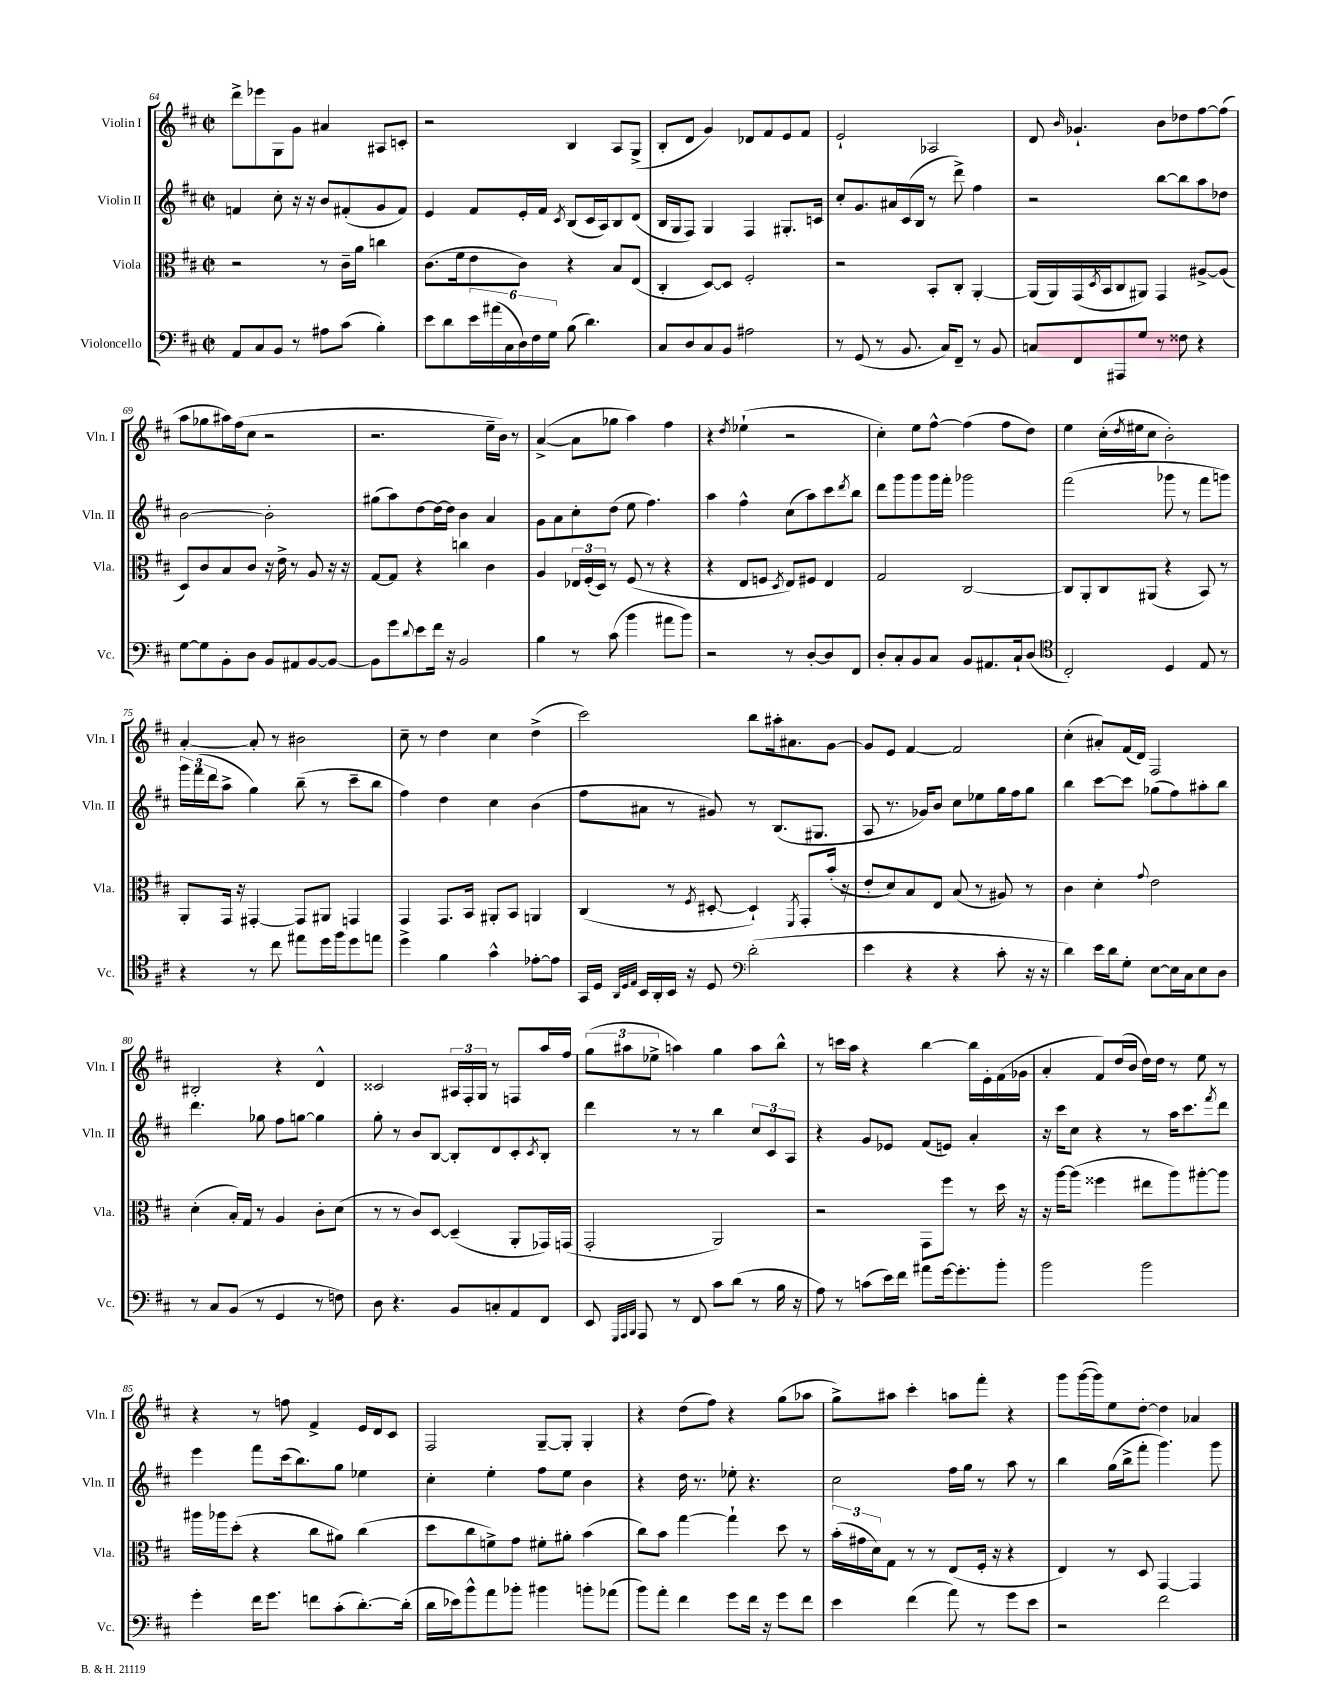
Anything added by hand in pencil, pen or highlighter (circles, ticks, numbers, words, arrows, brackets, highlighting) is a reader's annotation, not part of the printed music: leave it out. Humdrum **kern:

**kern	**kern	**kern	**kern
*staff4	*staff3	*staff2	*staff1
*clefF4	*clefC3	*clefG2	*clefG2
*k[f#c#]	*k[f#c#]	*k[f#c#]	*k[f#c#]
*M2/2	*M2/2	*M2/2	*M2/2
*met(c|)	*met(c|)	*met(c|)	*met(c|)
8AA	2r	4f	8ddd^
8C#	.	.	8eee-
8BB	.	8cc#'	8G
8r	.	16r	8g
.	.	16r	.
8A#	8r	8b	4a#
(8c#	16c#~	(8f#'	.
.	16a	.	.
4B')	4cc	8g	8A#
.	.	8f#)	8c'
=	=	=	=
8e	(8.c#	4e	2r
8d	.	.	.
.	16f#	.	.
24e	8e	8f#	.
(24a#	.	.	.
24C#	.	.	.
24D)	8c#)	16e'	.
24F#	.	.	.
.	.	16f#	.
24G	.	.	.
.	.	8qc#	.
(8B	4r	(8B	4B
4.d)	.	16c#	.
.	.	16A)	.
.	8B	8B	8A
.	(8E	(8d	(8G^
=	=	=	=
8C#	4C#'	16B	8B'
.	.	16G	.
8D	.	8F#)	8d
8C#	[8D)	4G	4g)
8BB	8D]	.	.
2A#	2F#'	4F#	8d-
.	.	.	8f#
.	.	8.G#'	8e
.	.	.	8f#
.	.	16c	.
=	=	=	=
8r	2r	8cc#'	2e`
(8GG	.	8.g	.
8r	.	.	.
.	.	16a#	.
8.BB	.	(16c#	.
.	.	16B	.
.	8BB'	8r	2A-
16C#)	.	.	.
8FF#~	8C#'	8ddd^)	.
8r	[4AA'	4ff#	.
8BB	.	.	.
=	=	=	=
8C	(16AA]	2r	8d
.	16AA)	.	.
.	.	.	16qqb
8FF#	(16GG	.	4.g-`
.	8qD	.	.
.	16BB	.	.
8AAA#	8C#	.	.
8G	8AA#)	.	.
8r	4GG	[8bb	8b
8F##	.	8bb]	8dd-
4r	[8A#^	8aa	[8ff#
.	(8A#]	8dd-	(8ff#]
=	=	=	=
[8G	8D)	[2b	8aa
8G]	8c#	.	8gg-
8BB'	8B	.	16aa#)
.	.	.	(16ff#
8D	8c#	.	8cc#
8BB	16r	2b']	2r
.	16e^	.	.
8AA#	8r	.	.
[8BB	8A	.	.
8BB_	16r	.	.
.	16r	.	.
=	=	=	=
8BB]	[8G	(8gg#	2.r
8g	8G]	8aa)	.
8qqd	.	.	.
8e	4r	[8dd	.
16f#	.	16dd_	.
16r	.	16dd]	.
2BB	4cc	4b	.
.	4c#	4a	16ee~
.	.	.	16b)
.	.	.	8r
=	=	=	=
4B	4A	8g	([4a^
.	.	8a	.
8r	24E-	8cc#'	8a]
.	(24F#'	.	.
.	24D)	.	.
(8c#	8r	(8dd	8gg-
4b	(8F#	8ee	4aa)
.	8r	4.ff#)	.
8a#	4r	.	4ff#
8b)	.	.	.
=	=	=	=
2r	4r	4aa	4r
.	.	.	8qdd
.	8E	4ff#^^	(4ee-`
.	8F	.	.
.	8qD	.	.
8r	8E)	(8cc#	2r
[8D'	8F#	8aa)	.
8D]	4E	8ccc#	.
.	.	8qddd	.
8FF#	.	8bb	.
=	=	=	=
8D'	2G	8ddd	4cc#')
8C#'	.	8ggg	.
8BB	.	8ggg	8ee
8C#	.	16ggg	[8ff#^^
.	.	16fff#'	.
8BB	[2C#	2ggg-	(4ff#]
8.AA#	.	.	.
.	.	.	8ff#
16C#`	.	.	.
(8D	.	.	8dd)
=	=	=	=
*clefC4	*	*	*
2C#')	8C#]	(2fff#	4ee
.	8AA'	.	.
.	8C#	.	(16cc#'
.	.	.	8qdd
.	.	.	16ee#
.	(8AA#	.	8cc#
4D	4r	8ggg-	2b')
.	.	8r	.
8E	8BB)	8fff#	.
8r	8r	8ggg)	.
=	=	=	=
4r	8AA'	24ggg	[4a'
.	.	(24fff#	.
.	.	24ddd	.
.	16GG	8aa^	.
.	16r	.	.
8r	[4GG#'	4gg)	8a']
8cc#	.	.	8r
8ee#	8GG#]	(8bb~	2b#
16dd	8AA#	8r	.
16ff#	.	.	.
8dd	4GG	8ccc#~	.
8ee	.	8bb	.
=	=	=	=
4dd^	4GG	4ff#)	8cc#~
.	.	.	8r
4f#	8.GG	4dd	4dd
.	16BB	.	.
4g^^	8AA#'	4cc#	4cc#
.	8BB	.	.
[8e-'	4AA	(4b	(4dd^
8e-]	.	.	.
=	=	=	=
16GG	(4C#	8ff#	2ccc#)
16D	.	.	.
32qqAA	.	.	.
32qqD	.	.	.
32qqE	.	.	.
16BB	.	8a#	.
16AA'	.	.	.
16BB	8r	8r	.
16r	.	.	.
.	8qF#	.	.
8D	[8D#'	8g#)	.
*clefF4	*	*	*
(2d'	4D#`])	8r	8bb
.	.	(8.B	16aa#'
.	.	.	8.a#
.	8qFF#	.	.
.	8GG'	.	.
.	.	8.G#	.
.	(16b'	.	[8g
.	16r	.	.
=	=	=	=
4e	8e'	8A	8g]
.	8d)	8.r	8e
4r	8B	.	[4f#
.	.	16g-)	.
.	8E	8b	.
4r	(8B	8cc#	2f#]
.	8r	8ee-	.
8c#'	8A#)	16gg	.
.	.	16ff#	.
16r	8r	8gg	.
16r	.	.	.
=	=	=	=
4d)	4c#	4bb	(4cc#'
16e	4d'	[8ccc#	8a#')
16d	.	.	.
8G'	.	8ccc#]	(16f#
.	.	.	16d)
.	8qqg	.	.
[8E	2e	(8gg-	2F#
16E]	.	8ff#)	.
16C#	.	.	.
8E	.	8aa#'	.
8D	.	8bb	.
=	=	=	=
8r	(4d'	4.ddd	2B#'
8C#	.	.	.
(8BB	16B')	.	.
.	16G	.	.
8r	8r	8gg-	.
4GG	4A	8ff#	4r
.	.	[8gg	.
8r	8c#'	4gg]	4d^^
8F)	(8d	.	.
=	=	=	=
8D	8r	8gg'	2c##
4.r	8r	8r	.
.	8c#)	8b	.
.	[8D	[8B	.
8BB	(4D~]	8B']	24A#
.	.	.	24F#'
.	.	.	24G
8C'	.	8d	8r
8AA	8AA'	8c#'	8F
.	.	8qc#	.
8FF#	16GG-)	8B'	16aa
.	(16GG	.	16ff#
=	=	=	=
8EE	2GG'	4ddd	(12gg
.	.	.	12aa#
32qqGGG	.	.	.
32qqAAA	.	.	.
32qqBBB	.	.	.
8AAA	.	.	.
.	.	.	12ee-^
8r	.	8r	4aa)
8FF#	.	8r	.
8c#	2AA)	4bb	4gg
(8d	.	.	.
8r	.	12cc#	8aa
.	.	12c#	.
16B	.	.	8bb^^
.	.	12A	.
16r	.	.	.
=	=	=	=
8A)	2r	4r	8r
8r	.	.	16ccc
.	.	.	16aa
(8c	.	8g	4r
16e)	.	8e-	.
16f#	.	.	.
8a#	8GG	(8f#	[4bb
[16g	8ff#	8e)	.
8.g']	.	.	.
.	8r	4a'	16bb]
.	.	.	16e'
8b'	16dd	.	(16f#
.	16r	.	16g-
=	=	=	=
2b	16r	16r	4a'
.	[16aa	16ccc#	.
.	(8aa]	8cc#	.
.	4ff##	4r	8f#)
.	.	.	(16dd
.	.	.	16b
2b	8ee#	8r	16dd)
.	.	.	16dd
.	8aa)	16aa	8r
.	.	8.ccc#	.
.	[8aa#'	.	8ee
.	.	8qfff#	.
.	8aa#]	8ddd	8r
=	=	=	=
4g'	16aa#	4eee	4r
.	16aa-	.	.
.	(8dd'	.	.
16f#	4r	8fff#	8r
8.g	.	.	.
.	.	(16ccc#	8ff
.	.	8.bb)	.
8f	8cc#	.	4f#^
(8c#'	8a#)	8gg	.
[8.d')	(4cc#	4ee-	16e
.	.	.	16d
.	.	.	8c#
(16d']	.	.	.
=	=	=	=
16d	8dd	4cc#'	2F#
16e-)	.	.	.
8b^^	8cc#	.	.
8a	8f^)	4ee'	.
8b-'	8g	.	.
4b#	8f#'	8ff#	[8G~
.	8a#'	8ee	8G']
8b'	(4b	4b	4G'
(8a-	.	.	.
=	=	=	=
8b)	8cc#)	4r	4r
8a'	8b	.	.
4f#	[4gg	16dd	(8dd
.	.	8.r	.
.	.	.	8ff#)
8g	4gg`]	8ee-'	4r
16f#	.	4.r	.
16r	.	.	.
8g	8dd	.	(8gg
8f#	8r	.	8aa-
=	=	=	=
4e	(24b'	2cc#	8gg^)
.	24g#	.	.
.	24d)	.	.
.	8G	.	8aa#
(4f#	8r	.	4ccc#'
.	8r	.	.
8a)	(8E	16ff#	8aa
.	.	16gg	.
8r	16F#'	8r	8fff#'
.	16r	.	.
8g	4r	8aa	4r
8e	.	8r	.
=	=	=	=
2r	4E)	4bb	8ggg
.	.	.	([16ggg
.	.	.	16ggg])
.	8r	(16gg	8ee
.	.	16bb^	.
.	8D	8fff#'	[8dd'
2f#	[4GG	4.ggg)	4dd]
.	4GG]	.	4a-
.	.	8ggg	.
==	==	==	==
*-	*-	*-	*-
